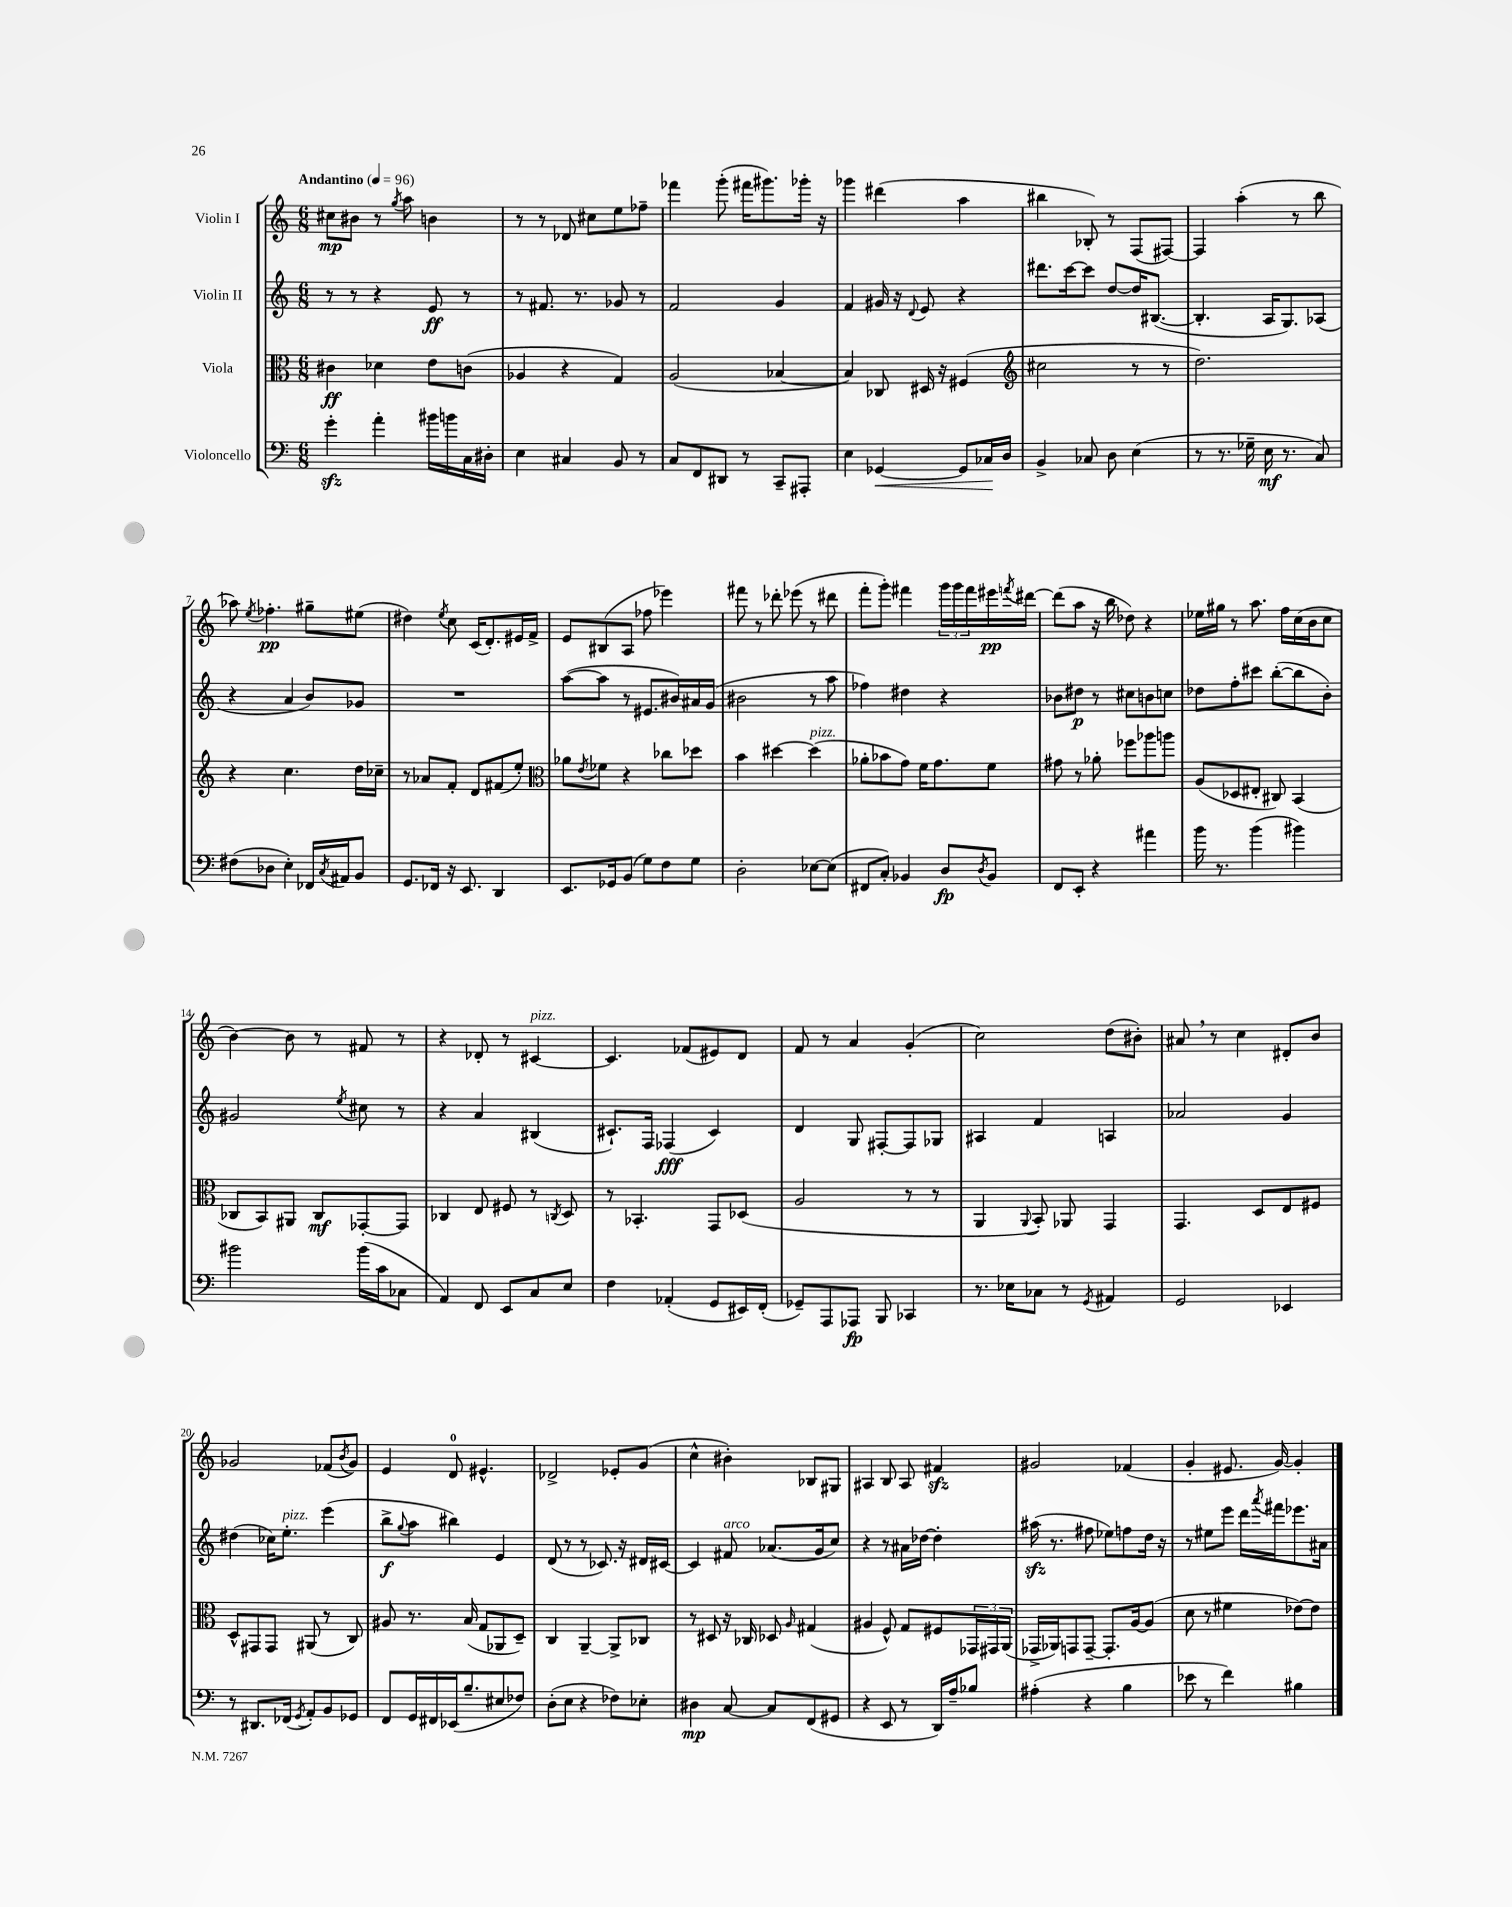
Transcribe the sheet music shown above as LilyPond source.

<<
\new StaffGroup <<
\new Staff = "s0" \with { instrumentName = "Violin I" } {
    \clef treble \key c \major \numericTimeSignature \time 6/8 \tempo "Andantino" 4 = 96
    cis''8\mp bis'8 r8 \acciaccatura { g''8 } a''8 b'4 |
    r8 r8 des'8 cis''8 e''8 fes''8-- |
    fes'''4 g'''8-.( fis'''16 gis'''8.) ges'''16-. r16 |
    ges'''4 dis'''4( a''4 |
    bis''4 bes8-.) r8 f8( fis8~) |
    fis4 a''4-.( r8 b''8 |
    aes''8) \acciaccatura { e''8 } fes''4.-.\pp gis''8-- eis''8( |
    dis''4) \acciaccatura { e''8 } c''8 c'16( d'8.-.) eis'16 f'16-> |
    e'8 bis8( a8 fes''8 ees'''4) |
    fis'''8 r8 des'''8-. ees'''8( r8 dis'''8 |
    f'''8-. g'''8-.) fis'''4 \tuplet 3/2 { g'''16 g'''16 fis'''16 } eis'''16\pp \acciaccatura { f'''8 } dis'''16~ |
    dis'''8( a''8 r16 b''16 des''8) r4 |
    ees''16 gis''16 r8 a''8. f''16 c''16( b'16 c''8 |
    b'4~) b'8 r8 fis'8 r8 |
    r4 des'8-. r8 cis'4~^\markup { \italic "pizz." } |
    cis'4. fes'8( eis'8) d'8 |
    f'8 r8 a'4 g'4-.( |
    c''2) d''8( bis'8-.) |
    ais'8 \breathe r8 c''4 dis'8-. b'8 |
    ges'2 fes'8( \acciaccatura { b'8 } ges'8) |
    e'4 d'8-0 eis'4.-^ |
    des'2-> ees'8-. g'8( |
    c''4-^ bis'4-.) bes8 gis8 |
    ais4 b8 ais8 fis'4\sfz |
    gis'2 fes'4( |
    g'4-. eis'8. g'16~) g'4-. \bar "|." |
}
\new Staff = "s1" \with { instrumentName = "Violin II" } {
    \clef treble \key c \major \numericTimeSignature \time 6/8
    r8 r8 r4 e'8\ff r8 |
    r8 fis'8. r8. ges'8 r8 |
    f'2 g'4 |
    f'4 gis'16 r16 \appoggiatura { d'8 } e'8 r4 |
    dis'''8. c'''16~ c'''8 d''8~ d''16 bis8.~( |
    bis4.-. a16 g8.) aes8( |
    r4 a'4 b'8) ges'8 |
    R2. |
    a''8~( a''8 r8 eis'8. bis'16) ais'16 g'16( |
    bis'2 r8 a''8 |
    fes''4) dis''4 r4 |
    bes'8 dis''8\p r8 cis''8 b'8 c''8 |
    des''8 f''8-. cis'''8 b''8~-.( b''8 b'8-.) |
    gis'2 \acciaccatura { e''8 } cis''8 r8 |
    r4 a'4 bis4( |
    cis'8.-!) f16 fes4\fff( cis'4) |
    d'4 g8 fis8~-. fis8 ges8 |
    ais4 f'4 a4 |
    aes'2 g'4 |
    dis''4( ces''16) e''8.-.^\markup { \italic "pizz." } e'''4( |
    b''8->\f \appoggiatura { g''8 } a''8 bis''4) e'4 |
    d'8( r8 r8 ces'8.) r16 dis'16 cis'16~ |
    cis'4 fis'8^\markup { \italic "arco" } aes'8.( g'16 c''8) |
    r4 r8 ais'16 des''16~ des''4-. |
    ais''16\sfz( r8. fis''8 ees''8) f''8 d''16 r16 |
    r8 eis''8 e'''8 d'''16 \acciaccatura { a'''8 } fis'''16 ees'''8. ais'16 \bar "|." |
}
\new Staff = "s2" \with { instrumentName = "Viola" } {
    \clef alto \key c \major \numericTimeSignature \time 6/8
    cis'4\ff des'4 e'8 c'8( |
    aes4 r4 g4) |
    a2( bes4~ |
    bes4) ces8 dis16 r16 fis4( |
    \clef treble cis''2 r8 r8 |
    d''2.) |
    r4 c''4. d''16 ces''16-- |
    r8 aes'8 f'8-. d'8 fis'8( e''8-.) |
    \clef alto aes'8 \acciaccatura { e'8 } fes'8 r4 ces''8 des''8 |
    b'4 dis''4~ dis''4^\markup { \italic "pizz." }( |
    aes'8-. bes'8 g'8) f'16 g'8. f'8 |
    gis'8 r8 aes'8-. fes''8 aes''8 a''8 |
    a8( des8 eis8-. cis8) b,4( |
    ces8 b,8) ais,8 ces8\mf ges,8~-. ges,8 |
    ces4 e8 fis8 r8 \acciaccatura { c8 } d8 |
    r8 bes,4.-. g,8 des8( |
    a2 r8 r8 |
    a,4 \appoggiatura { a,8 } b,8-.) aes,8 g,4 |
    g,4. d8 e8 fis8 |
    d8-^ gis,8 gis,8 ais,8( r8 c8) |
    ais8 r8. b16( g8 aes,8 d8--) |
    c4 a,4~-- a,8-> ces8 |
    r8 dis8 r16 ces16 des8 \grace { a16 } gis4( |
    ais4 f8-^) g8 fis8 \tuplet 3/2 { ges,16 gis,16 a,16( } |
    ges,16-> aes,16) g,8 g,8~-- g,8.-. a16~ a8( |
    d'8 r8 fis'4 ees'8~) ees'8 \bar "|." |
}
\new Staff = "s3" \with { instrumentName = "Violoncello" } {
    \clef bass \key c \major \numericTimeSignature \time 6/8
    g'4-.\sfz a'4-. bis'16 b'16 c16 dis16-. |
    e4 cis4 b,8 r8 |
    c8 f,8 dis,8 r8 c,8-- ais,,8-. |
    e4 ges,4~\< ges,8 ces16\! d16 |
    b,4-> ces8 d8 e4( |
    r8 r8. ges16-- e16\mf r8. c8) |
    fis8( des8 e4-.) fes,16 \acciaccatura { c8 } ais,16 b,8 |
    g,8. fes,16 r16 e,8. d,4 |
    e,8. ges,16 b,8( g8) f8 g8 |
    d2-. ees8~ ees8( |
    fis,8 c8-.) bes,4 d8\fp \acciaccatura { d8 } bes,8 |
    f,8 e,8-. r4 ais'4 |
    b'16 r8. b'4( bis'4) |
    bis'2 bis'16( c'16 ces8 |
    a,4) f,8 e,8 c8 e8 |
    f4 aes,4-.( g,8 eis,16) f,16-.( |
    ges,8--) a,,8 aes,,8\fp b,,8 ces,4 |
    r8. ees16 ces8 r8 \acciaccatura { g,8 } ais,4 |
    g,2 ees,4 |
    r8 dis,8. fes,16( \acciaccatura { g,8 } a,8-.) b,8 ges,8 |
    f,8 g,16 fis,16 ees,16( b8.-- eis8 fes8) |
    d8-.( e8 r4 fes8) ees8-. |
    dis4\mp c8~ c8 f,8( gis,8 |
    r4 e,8 r8 d,16) a16-- bes8 |
    ais4-.( r4 b4 |
    ees'8 r8 f'4) bis4 \bar "|." |
}
>>
>>
